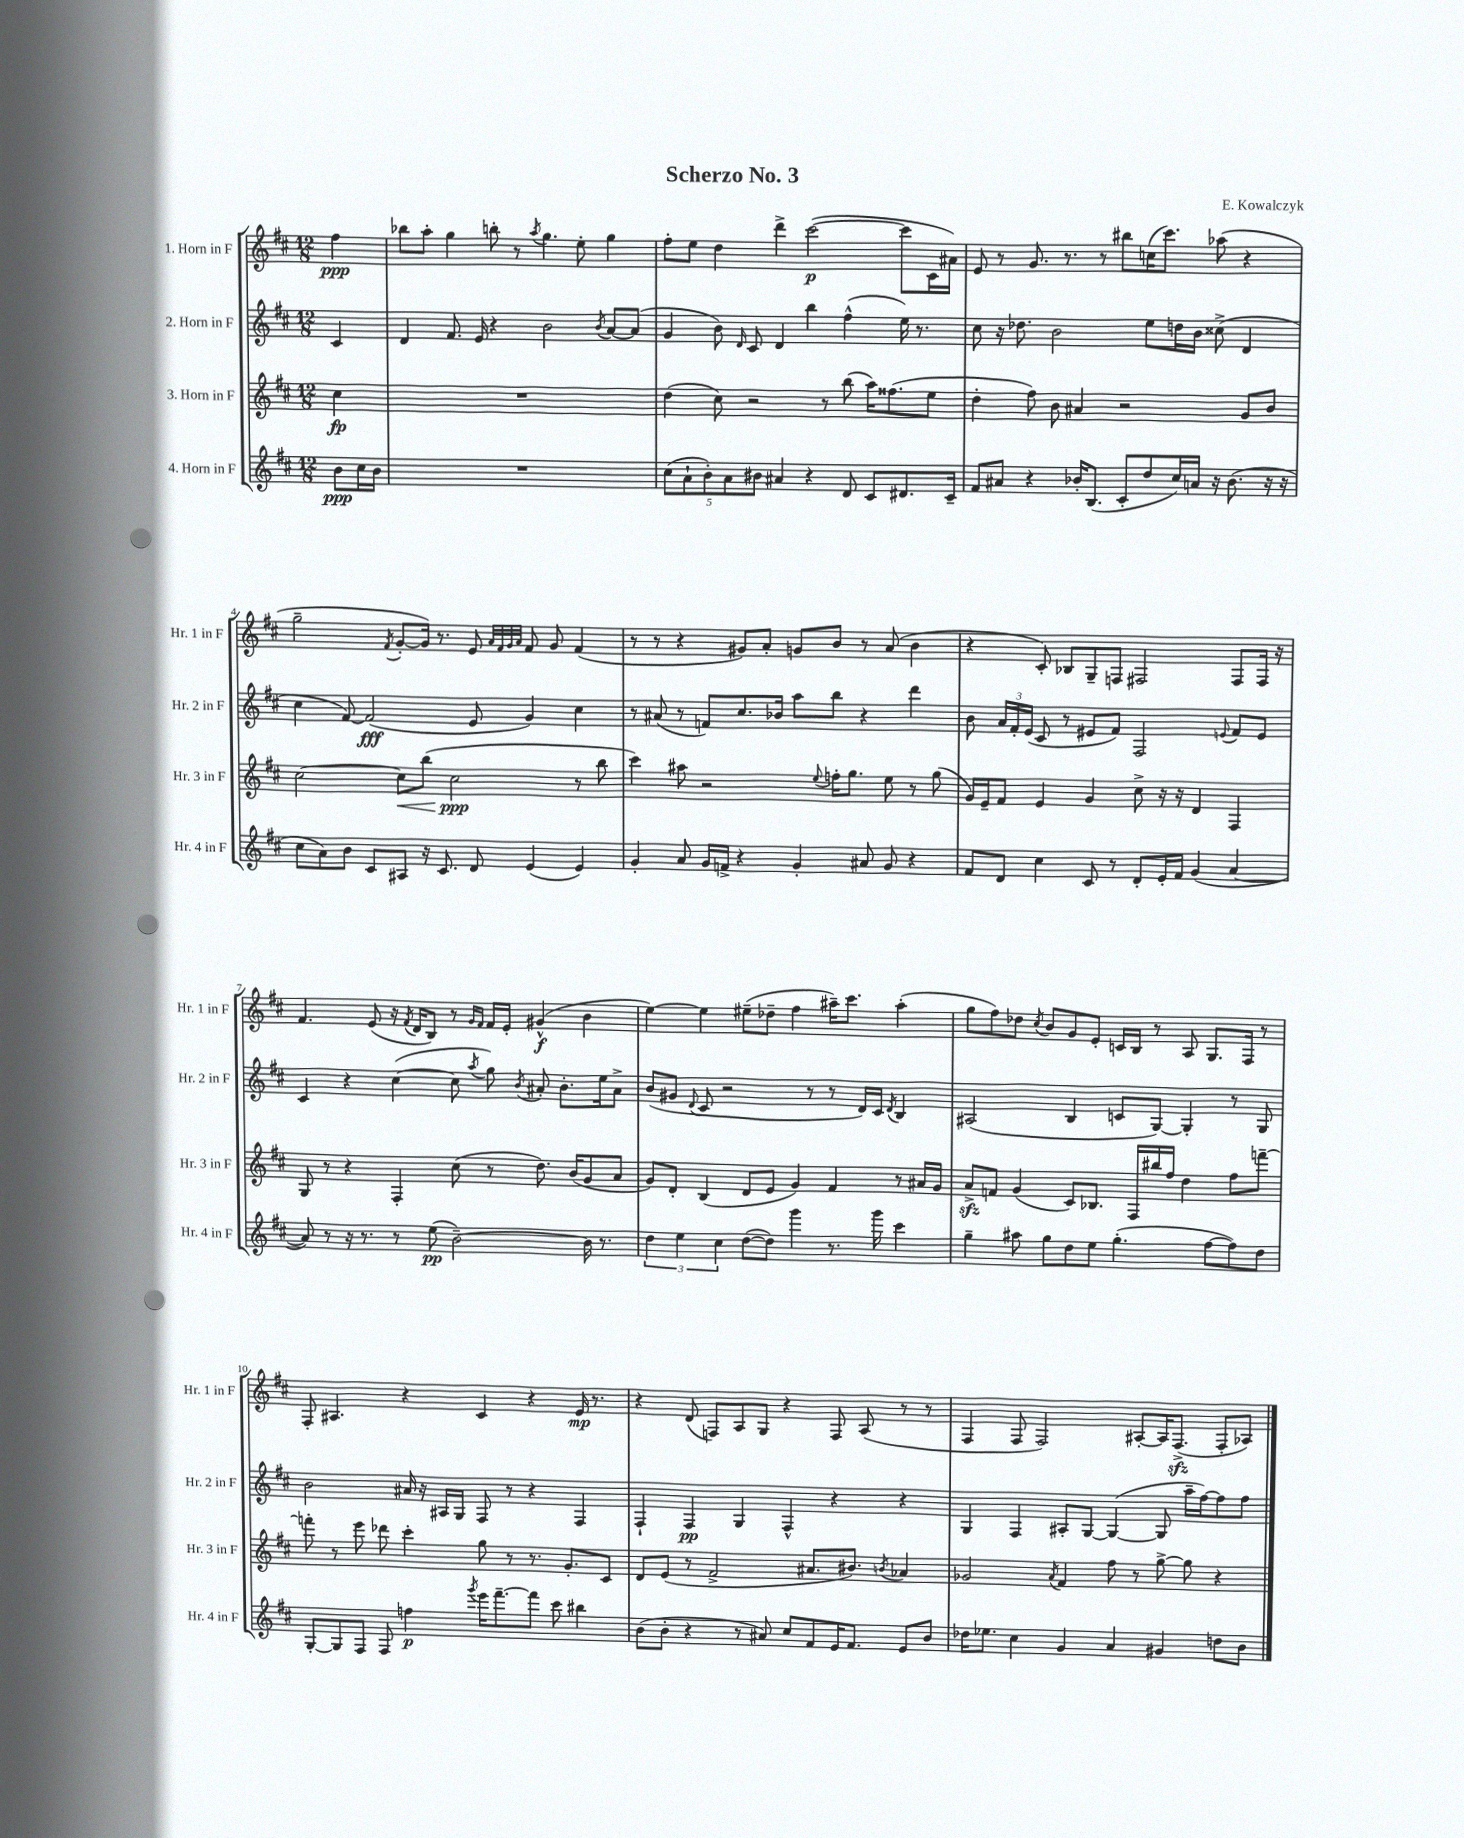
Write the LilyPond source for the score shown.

\header { title = "Scherzo No. 3" composer = "E. Kowalczyk" }
<<
\new StaffGroup <<
\new Staff = "s0" \with { instrumentName = "1. Horn in F" shortInstrumentName = "Hr. 1 in F" } {
    \clef treble \key d \major \numericTimeSignature \time 12/8 \partial 4
    \autoBeamOff fis''4\ppp |
    bes''8[ a''8]-. g''4 b''8-. r8 \acciaccatura { a''8 } g''4. e''8-. g''4 |
    fis''8[-. e''8] d''4 d'''4-> cis'''2~\p( cis'''8[ cis'16 ais'16]) |
    e'8 r8 g'8. r8. r8 bis''8[ c''16( cis'''8.]) aes''8( r4 |
    g''2-- \acciaccatura { fis'8 } g'8[~-. g'16]) r8. e'8 \grace { a'32[ fis'32 g'32 a'32] } fis'8 g'8 fis'4( |
    r8 r8 r4 gis'8[) a'8]-. g'8[ b'8] r8 a'8( b'4 |
    r4 cis'8-.) bes8[ g8-- f8] fis2 fis8[ fis16] r16 |
    fis'4. e'8( r16 \acciaccatura { fis'8 } d'16[ b8]) r8 \grace { g'16[ fis'16] } fis'16[ e'16]-. gis'4-^\f( b'4 |
    e''4~) e''4 eis''8[--( des''8]-- fis''4 ais''16[--) cis'''8.] ais''4-.( |
    g''8[ fis''8) des''8] \acciaccatura { cis''8 } b'8[ g'8 e'8]-. c'16[ b16] r8 a8 g8.[ fis16] r8 |
    fis8-. ais4. r4 cis'4 r4 e'16\mp r8. |
    r4 d'8( f8[) a8 g8] r4 f8 a8( r8 r8 |
    fis4 fis8 fis2) ais8[~-. ais16 fis8.]->\sfz( fis8[-. aes8]) \bar "|." |
}
\new Staff = "s1" \with { instrumentName = "2. Horn in F" shortInstrumentName = "Hr. 2 in F" } {
    \clef treble \key d \major \numericTimeSignature \time 12/8 \partial 4
    \autoBeamOff cis'4 |
    d'4 fis'8. e'16 r4 b'2 \acciaccatura { b'8 } a'8[~ a'8]( |
    g'4 b'8) \grace { d'16 } cis'8 d'4 b''4 fis''4-^( e''16) r8. |
    cis''8 r16 des''8. b'2 e''8[ d''16 b'16] cisis''8->( d'4 |
    cis''4 fis'8~) fis'2\fff( e'8 g'4) cis''4 |
    r8 ais'8( r8 f'8[) cis''8. bes'16] a''8[ b''8] r4 d'''4 |
    b'8 \tuplet 3/2 { a'16[ fis'16-. e'16]( } cis'8 r8 eis'8[ fis'8]) fis2 \appoggiatura { e'8 } fis'8[ e'8] |
    cis'4 r4 cis''4~( cis''8 \acciaccatura { a''8 } g''8) \acciaccatura { b'8 } ais'8-. b'8.[-. e''16 ais'8]-> |
    b'8[( gis'8] \appoggiatura { d'8 } cis'8 r2 r8 r8 d'16[) cis'16] \acciaccatura { d'8 } b4 |
    ais2( b4 c'8[ g8]~) g4-. r8 g8 |
    b'2 ais'16 r16 ais16[ g16] fis8 r8 r4 fis4 |
    fis4-! fis4\pp g4 fis4-^ r4 r4 |
    g4 fis4 ais8[-. g8]~ g4~( g8 a''16[-- fis''16~) fis''8 fis''8] \bar "|." |
}
\new Staff = "s2" \with { instrumentName = "3. Horn in F" shortInstrumentName = "Hr. 3 in F" } {
    \clef treble \key d \major \numericTimeSignature \time 12/8 \partial 4
    \autoBeamOff cis''4\fp |
    R1. |
    d''4( cis''8) r2 r8 b''8( a''16[) fisis''8.( e''8] |
    d''4-. fis''8) b'8 ais'4 r2 g'8[ b'8] |
    cis''2~ cis''8[\< b''8]( cis''2\ppp\! r8 b''8 |
    cis'''4) ais''8 r2 \appoggiatura { e''8 } f''16[-. g''8.] e''8 r8 g''8( |
    g'16[) e'16-- fis'8] e'4 g'4 cis''8-> r16 r16 d'4 fis4 |
    g8 r8 r4 fis4-. cis''8( r8 d''8.) b'16[( g'8 a'8] |
    g'8[) d'8]-. b4( d'8[ e'8] g'4) fis'4 r8 ais'16[ g'16] |
    a'8[->\sfz f'8] g'4( cis'8[) bes8.] fis16[ bis''16 fis''16] d''4 fis''8[ f'''8]~-- |
    f'''8-. r8 e'''8 des'''8 cis'''4-. g''8 r8 r8. g'8.[-. cis'8] |
    d'8[ e'8]( r8 fis'2-> ais'8.[ bis'8.]) \acciaccatura { b'8 } aes'4 |
    ges'2 \acciaccatura { a'8 } fis'4 fis''8 r8 g''8~-> g''8 r4 \bar "|." |
}
\new Staff = "s3" \with { instrumentName = "4. Horn in F" shortInstrumentName = "Hr. 4 in F" } {
    \clef treble \key d \major \numericTimeSignature \time 12/8 \partial 4
    \autoBeamOff b'8[\ppp cis''16 b'16] |
    R1. |
    \tuplet 5/4 { cis''8[( a'8-! b'8-.) a'8 bis'8] } ais'4 r4 d'8 cis'8[ dis'8. cis'16]-- |
    fis'8[ ais'8] r4 bes'16[-. b8.]( cis'8[-. d''8 cis''16) a'16] r16 bes'8.( r16 r16 |
    cis''8[ a'8) b'8] cis'8[ ais8] r16 cis'8. d'8 e'4( e'4) |
    g'4-. a'8 g'16[ f'16]-> r4 g'4-. ais'8 g'8 r4 |
    fis'8[ d'8] cis''4 cis'8 r8 d'8[-. e'16-. fis'16] g'4( a'4~ |
    a'8) r8 r16 r8. r8 e''8\pp( b'2~--) b'16 r8. |
    \tuplet 3/2 { d''4 e''4 cis''4 } d''8[~( d''8]) g'''4 r8. g'''16 cis'''4 |
    g''4-- ais''8 g''8[ d''8 e''8] g''4.-.( fis''8[~ fis''8) d''8] |
    g8[~-. g8 fis8] fis8 f''4\p \acciaccatura { g'''8 } e'''16[ fis'''8.~-- fis'''8] cis'''8 bis''4 |
    b'8[( b'8]-. r4 r8 ais'8) cis''8[ fis'8 e'16 fis'8.] e'8[ b'8] |
    des''16[ ees''8.] cis''4 g'4 a'4 gis'4 d''8[ b'8] \bar "|." |
}
>>
>>
